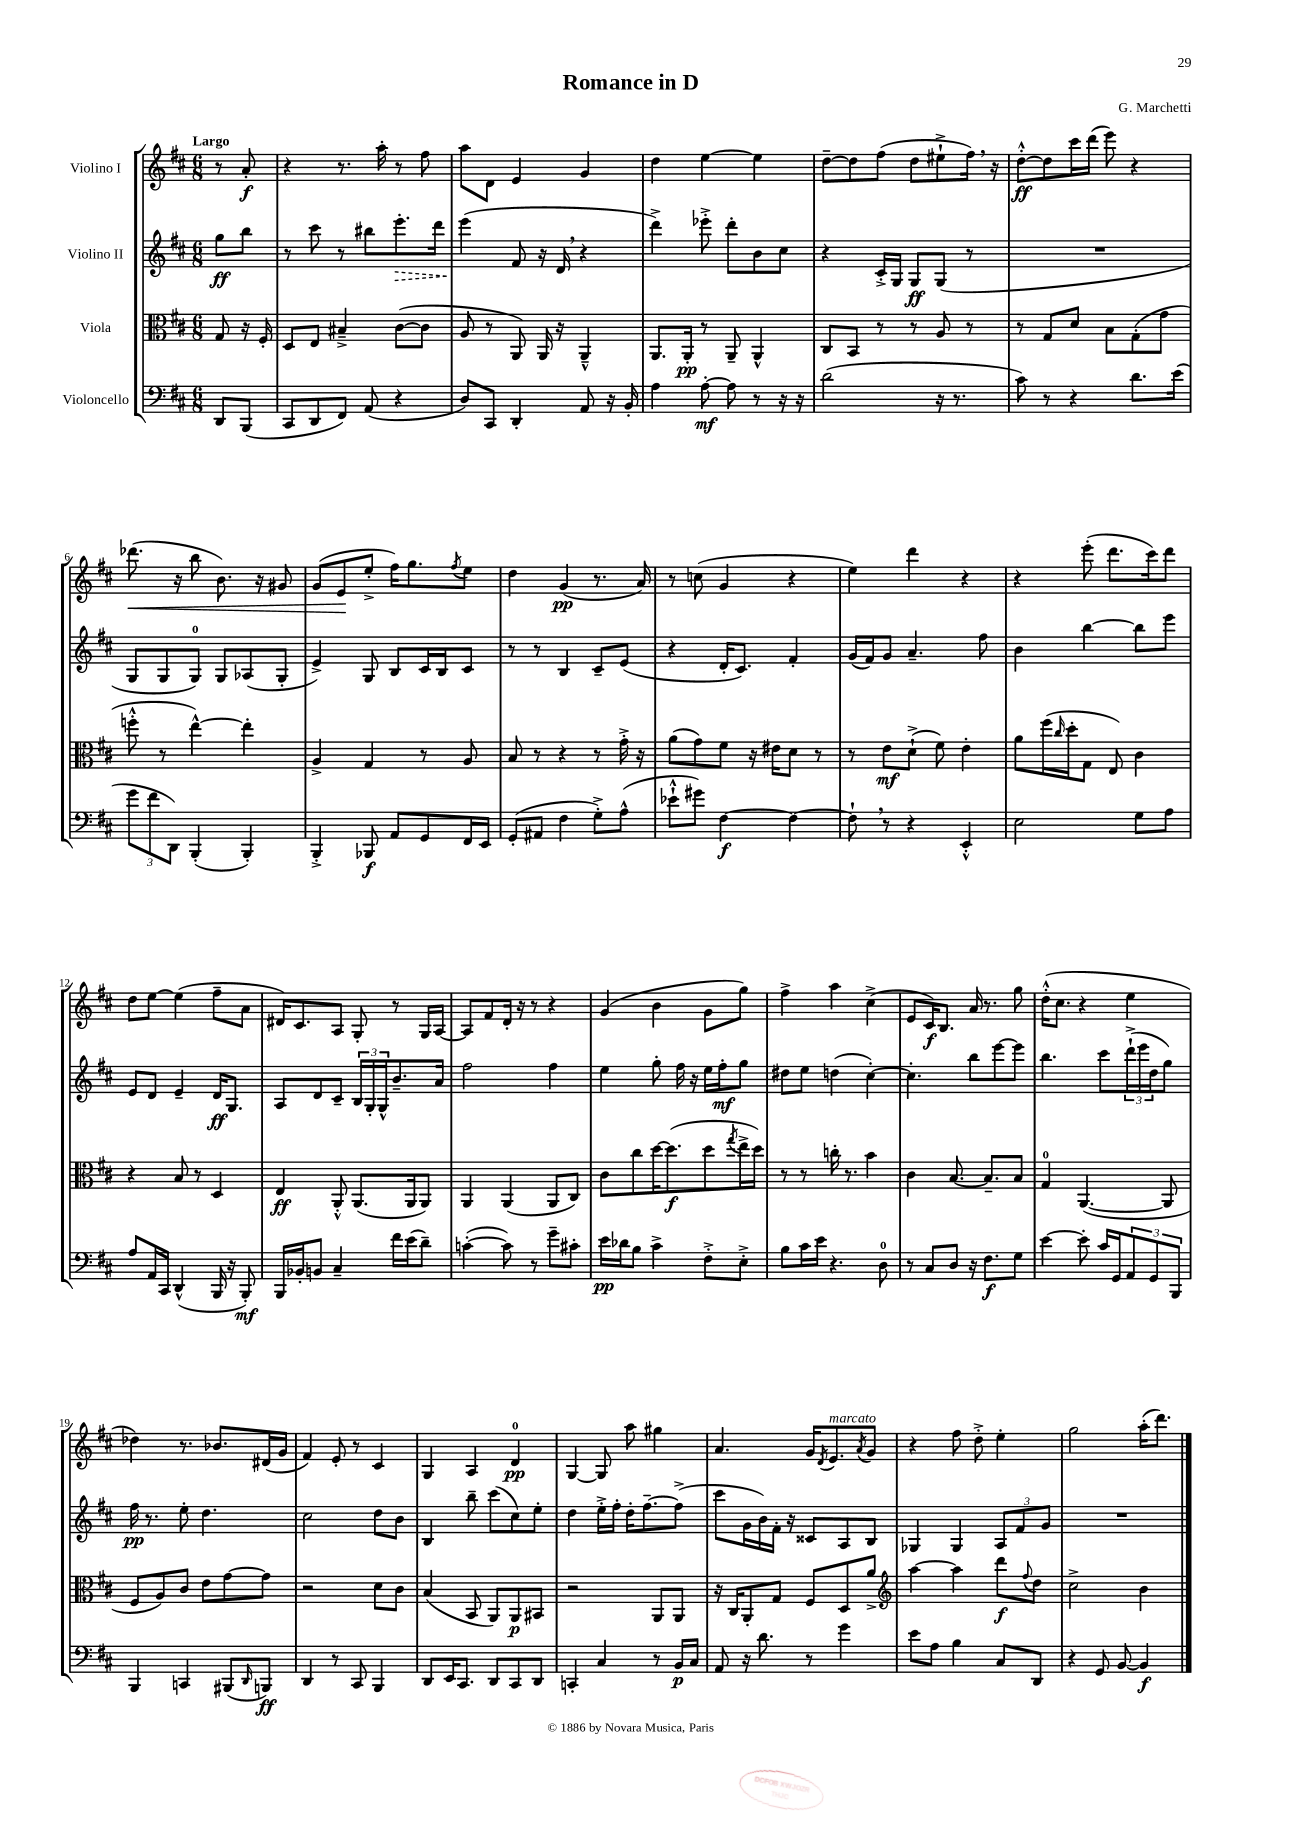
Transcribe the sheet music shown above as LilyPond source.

\header { title = "Romance in D" composer = "G. Marchetti" }
<<
\new StaffGroup <<
\new Staff = "s0" \with { instrumentName = "Violino I" } {
    \clef treble \key d \major \numericTimeSignature \time 6/8 \partial 4 \tempo "Largo"
    r8 a'8-.\f |
    r4 r8. a''16-. r8 fis''8 |
    a''8 d'8 e'4 g'4 |
    d''4 e''4~ e''4 |
    d''8~-- d''8 fis''8( d''8 eis''8-!-> fis''16) \breathe r16 |
    d''8~-.-^\ff d''8 cis'''16 d'''16( e'''8) r4 |
    des'''8.\<( r16 b''8 b'8.) r16 gis'8 |
    g'8( e'8\! e''8-.-> fis''16) g''8. \acciaccatura { fis''8 } e''8 |
    d''4 g'4\pp( r8. a'16) |
    r8 c''8( g'4 r4 |
    e''4) d'''4 r4 |
    r4 e'''8-.( d'''8. cis'''16) d'''8 |
    d''8 e''8~ e''4( fis''8-- a'8 |
    dis'16) cis'8. a8 g8-. r8 g16 a16~ |
    a8 fis'8 d'16-. r16 r8 r4 |
    g'4( b'4 g'8 g''8) |
    fis''4-> a''4 cis''4->( |
    e'8 cis'16\f) b8. a'16 r8. g''8 |
    d''16-.-^( cis''8. r4 e''4 |
    des''4) r8. bes'8. dis'16( g'16 |
    fis'4) e'8-. r8 cis'4 |
    g4 a4 d'4-0\pp |
    g4~ g8 a''8 gis''4 |
    a'4. g'16 \acciaccatura { d'8 } e'8.^\markup { \italic "marcato" } \acciaccatura { a'8 } g'8 |
    r4 fis''8 d''8-.-> e''4-. |
    g''2 a''16-.( d'''8.) \bar "|." |
}
\new Staff = "s1" \with { instrumentName = "Violino II" } {
    \clef treble \key d \major \numericTimeSignature \time 6/8 \partial 4
    g''8\ff b''8 |
    r8 cis'''8 r8 bis''8 \once \override Hairpin.style = #'dashed-line e'''8.-.\> d'''16 |
    e'''4\!( fis'8 r16 d'16 \breathe r4 |
    d'''4->) ees'''8-.-> d'''8-. b'8 cis''8 |
    r4 cis'16-.-> g16 g8\ff g8( r8 |
    R2. |
    g8 g8 g8-0) g8 aes8( g8-. |
    e'4->) g8 b8 cis'16 b16 cis'8 |
    r8 r8 b4 cis'8-- e'8( |
    r4 d'16-. cis'8.) fis'4-. |
    g'16( fis'16) g'8 a'4.-- fis''8 |
    b'4 b''4~ b''8 e'''8 |
    e'8 d'8 e'4-- d'16\ff g8. |
    a8 d'8 cis'8-- \tuplet 3/2 { b16 g16-. g16-^ } b'8.-- a'16 |
    fis''2 fis''4 |
    e''4 g''8-. fis''16 r16 e''16 fis''16-.\mf g''8 |
    dis''8 e''8 d''4( cis''4~-.) |
    cis''4.-. b''8 e'''8~ e'''8 |
    b''4. cis'''8 \tuplet 3/2 { d'''16-!->( e'''16 d''16 } g''8) |
    fis''16\pp r8. e''8-. d''4. |
    cis''2 d''8 b'8 |
    b4 b''8-- cis'''8( cis''8) e''8-. |
    d''4 e''16-.-> fis''16-. d''16-. fis''8.~-- fis''8->( |
    cis'''8 g'16 b'16) fis'16-. r16 cisis'8 a8 b8 |
    ges4 ges4 \tuplet 3/2 { a8 fis'8 g'8 } |
    R2. \bar "|." |
}
\new Staff = "s2" \with { instrumentName = "Viola" } {
    \clef alto \key d \major \numericTimeSignature \time 6/8 \partial 4
    g8 r16 fis16-. |
    d8 e8 bis4---> cis'8~( cis'8 |
    a8 r8 a,8) a,16 r16 a,4---^ |
    a,8. a,16-.\pp r8 a,8-- a,4-^ |
    cis8 b,8 r8 r8 a8 r8 |
    r8 g8 d'8 b8 g8-.( g'8 |
    f''8-.-^ r8 e''4~-^) e''4-. |
    a4-> g4 r8 a8 |
    b8 r8 r4 r8 g'16-.-> r16 |
    a'8( g'8) fis'8 r16 eis'16 d'8 r8 |
    r8 e'8\mf d'8-!->( fis'8) e'4-. |
    a'8 fis''16( \grace { cis''16 } d''16-. g8 e8) cis'4 |
    r4 b8 r8 d4 |
    e4\ff a,8-.-^ a,8.( a,16 a,8) |
    a,4 a,4( a,8 cis8) |
    cis'8 cis''8 d''16~ d''8.\f( d''8 \acciaccatura { g''8 } e''16-> d''16) |
    r8 r8 c''16-. r8. b'4 |
    cis'4 b8.~ b8.-- b8 |
    g4-0 a,4.~( a,8 |
    fis8 a8) cis'8 e'8 g'8~ g'8 |
    r2 d'8 cis'8 |
    b4( b,8 a,8) a,8\p bis,8 |
    r2 a,8 a,8 |
    r16 cis16 a,8-. g8 fis8 d8 a'8-> |
    \clef treble a''4~ a''4 d'''8\f \appoggiatura { fis''8 } d''8 |
    cis''2-> b'4 \bar "|." |
}
\new Staff = "s3" \with { instrumentName = "Violoncello" } {
    \clef bass \key d \major \numericTimeSignature \time 6/8 \partial 4
    d,8 b,,8( |
    cis,8 d,8 fis,8) a,8( r4 |
    d8) cis,8 d,4-. a,8 r16 b,16-. |
    a4 a8~-.\mf a8 r8 r16 r16 |
    d'2( r16 r8. |
    cis'8) r8 r4 d'8. e'16( |
    \tuplet 3/2 { g'8 fis'8 d,8) } b,,4-.( b,,4-.) |
    b,,4-.-> bes,,8\f a,8 g,8 fis,16 e,16 |
    g,8-.( ais,8 fis4 g8-.->) a8-^( |
    ees'8-!-^ gis'8) fis4~\f fis4~ |
    fis8-! \breathe r8 r4 e,4-.-^ |
    e2 g8 a8 |
    a8 a,16 cis,16 d,4-^( b,,16 r16 b,,8-.\mf) |
    b,,16 bes,16-. b,8 cis4-- fis'16 e'16( d'8--) |
    c'4~-.( c'8) r8 g'8-- cis'8-. |
    e'16\pp des'16 b8 cis'4-> fis8-.-> e8-.-> |
    b8 cis'16 e'16 r4. d8-0 |
    r8 cis8 d8 r16 fis8.\f g8 |
    e'4~ e'8-. cis'16 g,16 \tuplet 3/2 { a,8 g,8 b,,8 } |
    b,,4 c,4 bis,,8( \grace { d,16 } b,,8\ff) |
    d,4 r8 cis,8 b,,4 |
    d,8 e,16 cis,8. d,8 cis,8 d,8 |
    c,4-. cis4 r8 b,16\p cis16 |
    a,8 r16 d'8. r8 g'4 |
    e'8 a8 b4 cis8 d,8 |
    r4 g,8 b,8~ b,4\f \bar "|." |
}
>>
>>
